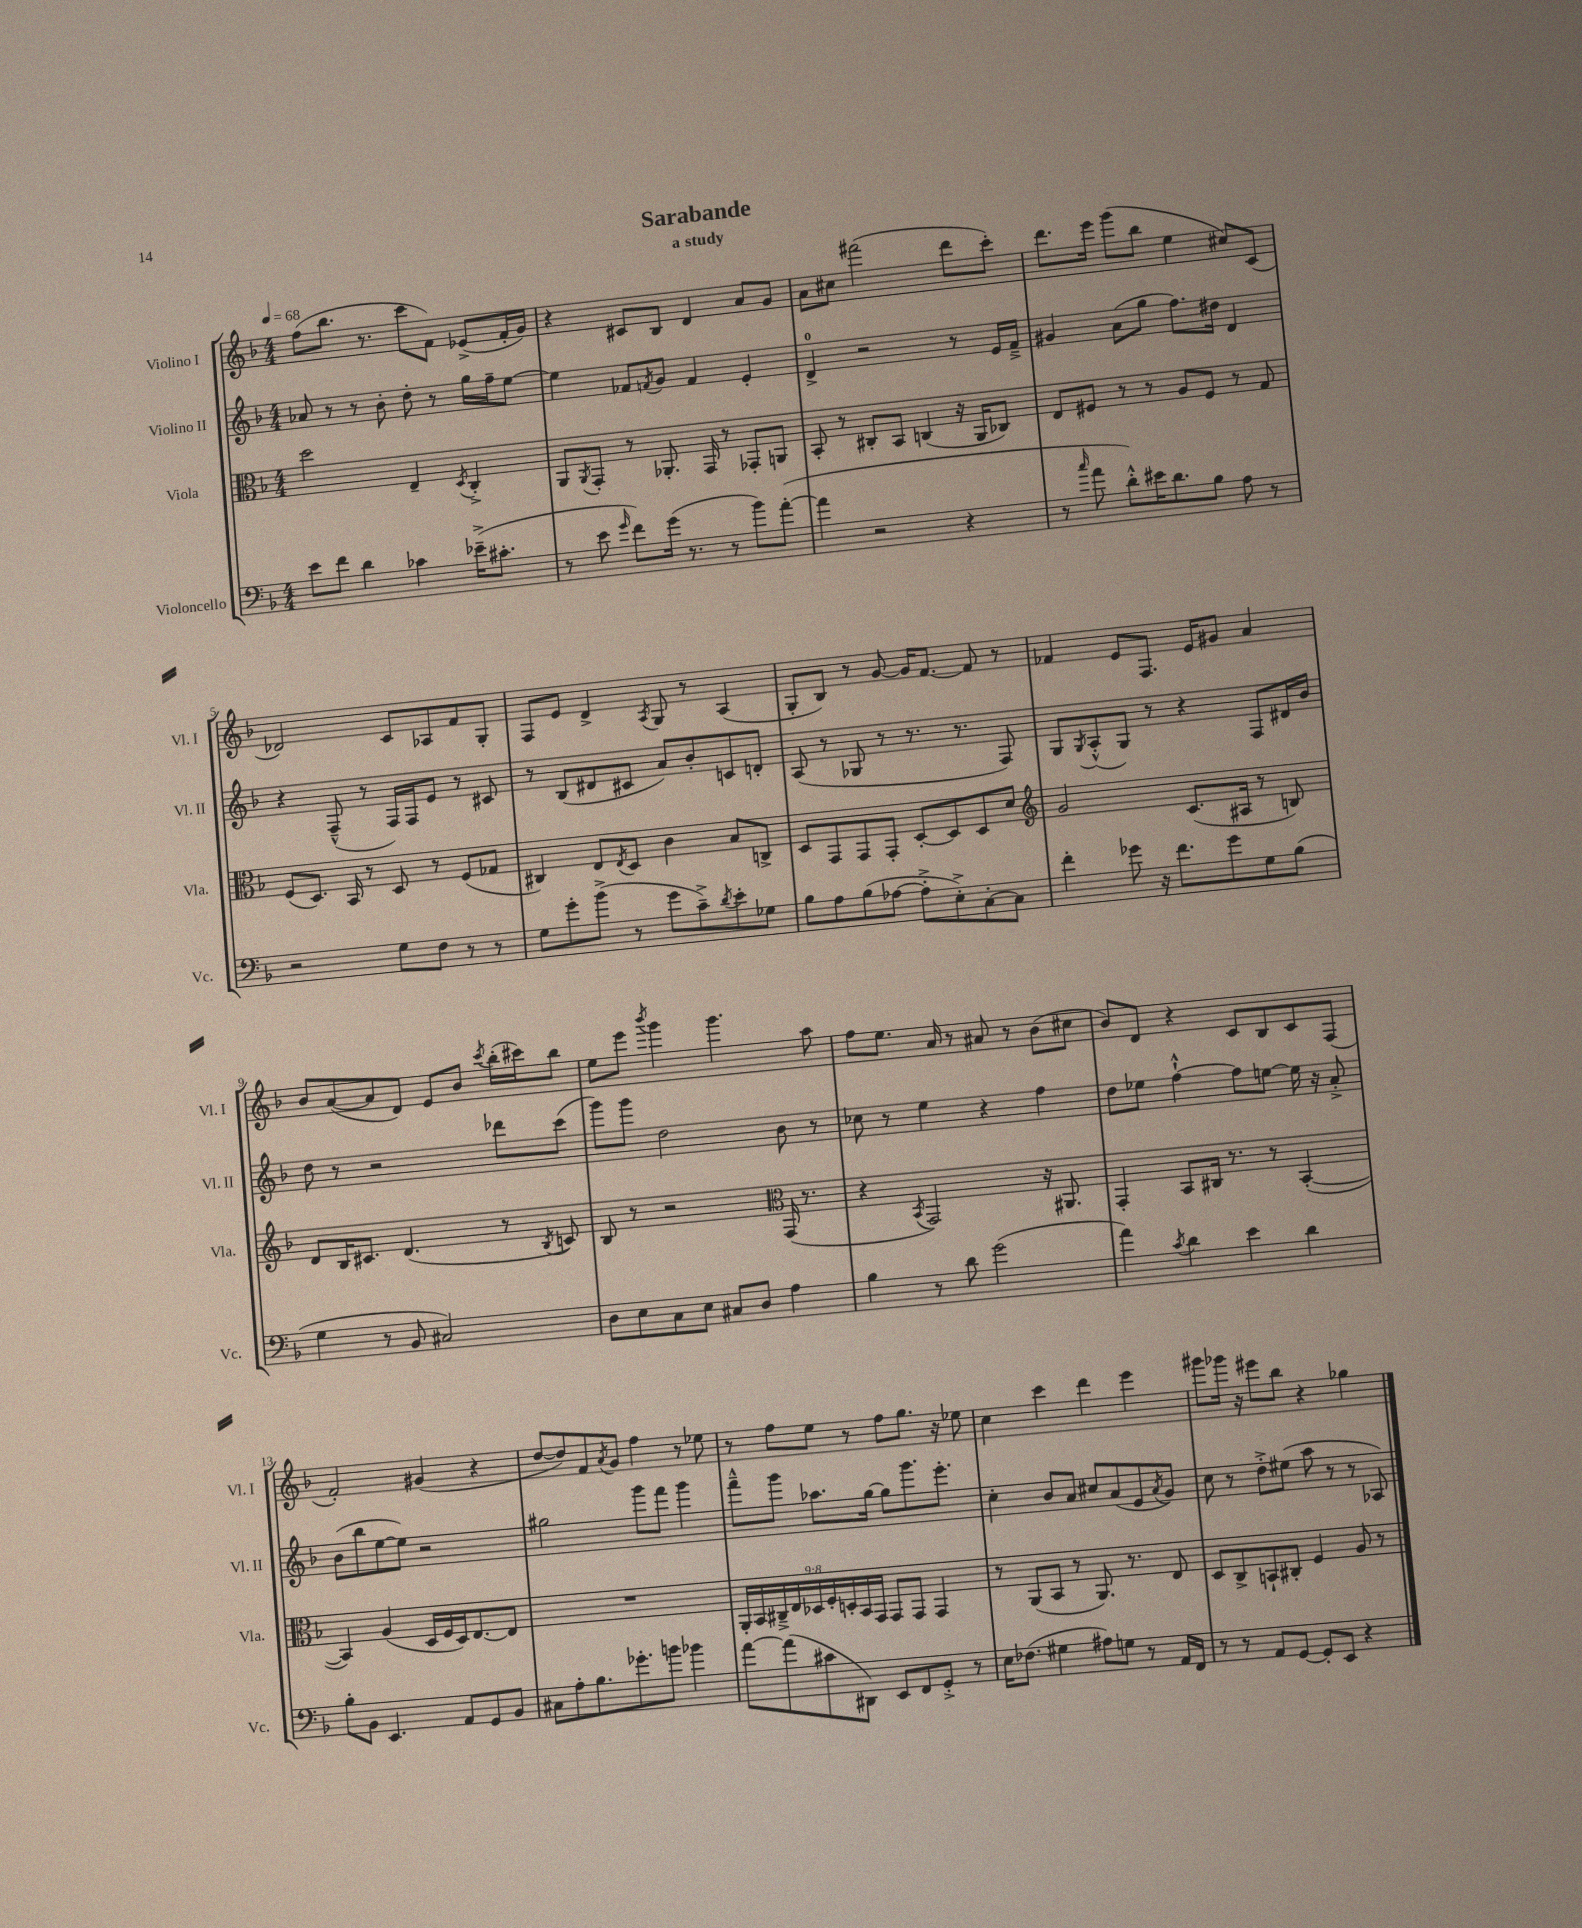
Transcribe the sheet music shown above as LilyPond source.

\header { title = "Sarabande" subtitle = "a study" }
<<
\new StaffGroup <<
\new Staff = "s0" \with { instrumentName = "Violino I" shortInstrumentName = "Vl. I" } {
    \clef treble \key f \major \numericTimeSignature \time 4/4 \tempo 4 = 68
    f''8( bes''8. r8. c'''8 f'8) ees'8->( f'16-. g'16) |
    r4 cis'8 bes8 d'4 a'8 g'8 |
    a'8 cis''8 fis'''2( d'''8 c'''8-.) |
    d'''8. e'''16 g'''8( bes''8 e''4 cis''8) c'8( |
    des'2) c'8 aes8 f'8 g8-. |
    f8 e'8 d'4-> \acciaccatura { a8 } g8 r8 a4( |
    g8-. bes8) r8 g'8~ g'16 f'8.~ f'8 r8 |
    fes'4 e'8 f8. e'16 gis'8 a'4 |
    bes'8 a'8~( a'8 d'8) e'8 bes'8 \acciaccatura { c'''8 } bes''16-.( cis'''16) bes''8 |
    e''8 e'''8 \acciaccatura { bes'''8 } g'''4 g'''4. a''8 |
    f''8 e''8. a'16 r8 ais'8 r8 bes'8( cis''8 |
    bes'8) d'8 r4 c'8 bes8 c'8 f8( |
    f'2-.) gis'4( r4 |
    d''8~ d''8) f'8 \acciaccatura { a'8 } g'8 f''4 r8 ees''8 |
    r8 f''8 e''8 r8 f''8 g''8. r16 ees''8 |
    c''4 c'''4 d'''4 e'''4 |
    gis'''8 ges'''16 r16 eis'''8 bes''8 r4 ges''4 \bar "|." |
}
\new Staff = "s1" \with { instrumentName = "Violino II" shortInstrumentName = "Vl. II" } {
    \clef treble \key f \major \numericTimeSignature \time 4/4
    aes'8 r8 r8 bes'8-. d''8-. r8 g''16 f''16-- e''8~ |
    e''4 fes'8 \acciaccatura { f'8 } g'8 f'4 e'4-. |
    d'4-0-> r2 r8 e'16 f'16---> |
    gis'4 a'8( g''8 f''8.) dis''16 d'4 |
    r4 f8---^( r8 f16) f16 e'8 r8 cis'8 |
    r8 bes8( dis'8 cis'8 a'8) bes'8-. c'8 d'8-. |
    a8( r8 ges8 r8 r8. r8. f8) |
    g8 \acciaccatura { g8 } a8-.-^( g8) r8 r4 f8 dis'16 bes'16 |
    d''8 r8 r2 des'''8 c'''8( |
    g'''8) g'''8 d''2 bes'8 r8 |
    ces''8 r8 e''4 r4 f''4 |
    d''8 ees''8 f''4~-!-^ f''8 e''8~ e''16 r16 a'8-.-> |
    bes'8( bes''8 e''8~ e''8) r2 |
    gis''2 g'''8 f'''8 g'''4 |
    f'''8---^ g'''8 aes''8. g''16~ g''8 g'''8. e'''8.-. |
    c''4-. bes'8 a'8 cis''8 a'8( e'8 \acciaccatura { a'8 } g'8) |
    c''8 r8 d''8-.-> eis''8( a''8 r8 r8 aes8) \bar "|." |
}
\new Staff = "s2" \with { instrumentName = "Viola" shortInstrumentName = "Vla." } {
    \clef alto \key f \major \numericTimeSignature \time 4/4 \override Staff.TupletNumber.text = #tuplet-number::calc-fraction-text
    d''2 e4-- \acciaccatura { d8 } c4-.-> |
    a,8 \acciaccatura { a,8 } g,8-. r8 aes,8.-. g,16 r8 ges,8-. a,8 |
    bes,8-. r8 cis8-. bes,8 c4( r16 a,16 ces8) |
    e8 fis8 r8 r8 a8 fis8 r8 g8 |
    f8( d8.) bes,16 r8 d8 r8 f8( ges8 |
    cis4) e8 \acciaccatura { e8 } d8 c'4 bes8 c8-> |
    d8 g,8 g,8 g,8-. d8~-. d8 d8 d'8 |
    \clef treble g'2 c'8.( ais16 r8 b8) |
    d'8 bes16 cis'8. d'4.( r8 \acciaccatura { bes8 } c'8) |
    bes8 r8 r2 \clef alto g,16( r8. |
    r4 \acciaccatura { bes,8 } g,2) r16 ais,8. |
    g,4-. bes,8 cis16 r8. r8 bes,4~-.( |
    bes,4) a4( d16 f16 d16) e8.~ e8 |
    R1 |
    \tuplet 9/8 { a,16-. bes,16 cis16---> e16 des16 f16-. d16-. bes,16 g,16 } g,8 g,8 g,4 |
    r8 a,8( bes,8 r8 a,8.) r8. e8 |
    d8 c8-> b,8-! cis8-. f4 a8 r8 \bar "|." |
}
\new Staff = "s3" \with { instrumentName = "Violoncello" shortInstrumentName = "Vc." } {
    \clef bass \key f \major \numericTimeSignature \time 4/4
    e'8 f'8 d'4 ces'4 ees'16--->( cis'8.-. |
    r8 e'8 \grace { g'16 } f'8) g'16( r8. r8 bes'8) a'8~-.( |
    a'4 r2 r4 |
    r8 \grace { c''16 } a'8 d'8-.-^) eis'16 d'8. bes8 a8 r8 |
    r2 g8 f8 r8 r8 |
    g8 g'8-. bes'8->( r8 g'8 c'8--->) \acciaccatura { d'8 } e'8-. ges8 |
    bes8 a8 bes8( aes8~ aes8-.-> e8-.->) c8~-. c8 |
    f'4-. ges'8 r16 f'8. ges'8 g8 bes8( |
    g4 r8 bes,8 cis2) |
    d8 e8 c8 e8 cis8 d8 a4 |
    bes4 r8 d'8 g'2( |
    a'4) \acciaccatura { c'8 } d'4 e'4 d'4 |
    bes8-. bes,8 e,4. a,8 g,8 bes,8 |
    cis8 a8-. bes8. ges'8.-. b'8 bes'4 |
    a'8~ a'8( cis'8 dis,8) e,8 f,8 g,8-.-> r8 |
    e16 fes8.( gis4 ais8) g8 r8 a,16 f,16 |
    r8 r8 a,8 g,8~ g,8-. e,8 r4 \bar "|." |
}
>>
>>
